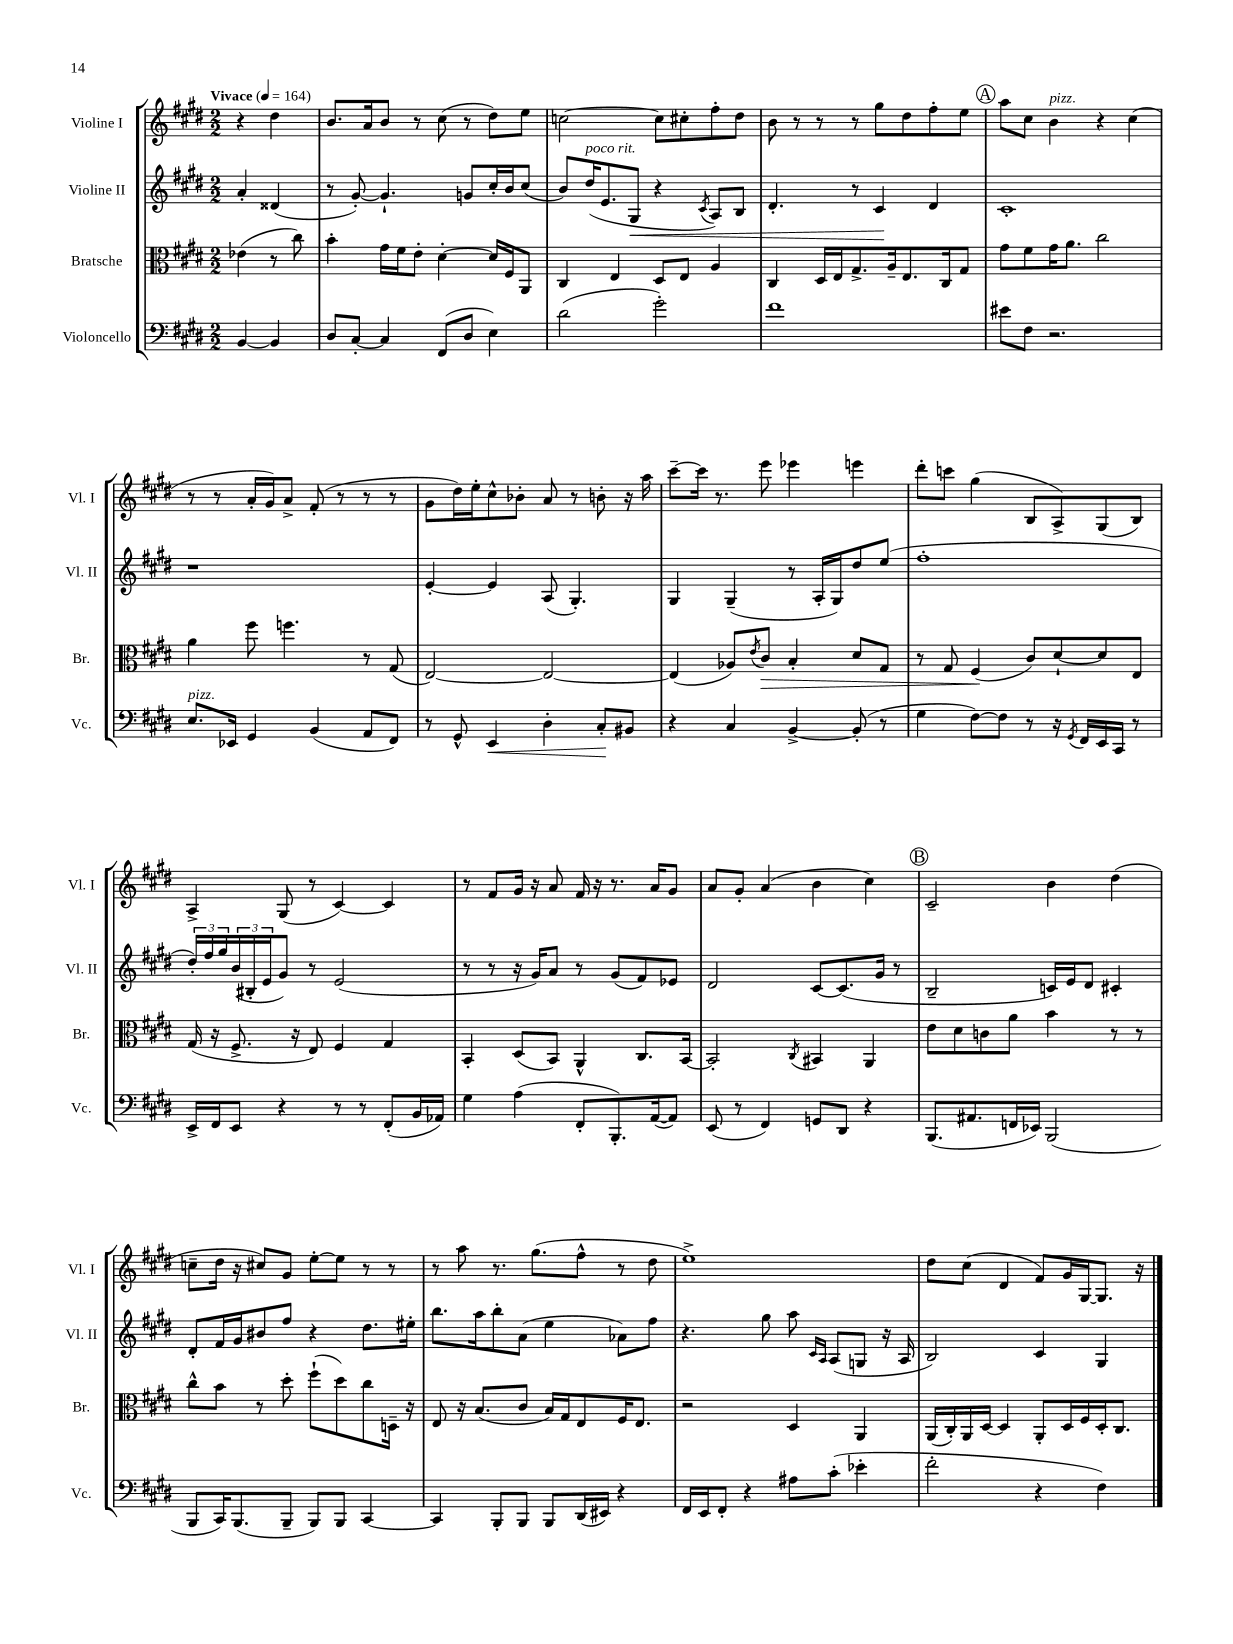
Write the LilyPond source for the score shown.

<<
\new StaffGroup <<
\new Staff = "s0" \with { instrumentName = "Violine I" shortInstrumentName = "Vl. I" } {
    \clef treble \key e \major \numericTimeSignature \time 2/2 \partial 2 \tempo "Vivace" 4 = 164
    r4 dis''4 |
    b'8. a'16 b'8 r8 cis''8( r8 dis''8) e''8 |
    c''2~ c''8 cis''8-. fis''8-. dis''8 |
    b'8 r8 r8 r8 gis''8 dis''8 fis''8-. e''8 |
    \mark \markup { \circle "A" } a''8 cis''8 b'4^\markup { \italic "pizz." } r4 cis''4( |
    r8 r8 a'16-. gis'16) a'8-> fis'8-.( r8 r8 r8 |
    gis'8 dis''16) e''16-. cis''8-^ bes'8-. a'8 r8 b'8-. r16 a''16 |
    cis'''8~-- cis'''16 r8. e'''8 ees'''4 e'''4 |
    dis'''8-. c'''8 gis''4( b8 a8->) gis8( b8) |
    a4-> gis8( r8 cis'4~) cis'4 |
    r8 fis'8 gis'16 r16 a'8 fis'16 r16 r8. a'16 gis'8 |
    a'8 gis'8-. a'4( b'4 cis''4) |
    \mark \markup { \circle "B" } cis'2-- b'4 dis''4( |
    c''8-- dis''16 r16 cis''8) gis'8 e''8~-. e''8 r8 r8 |
    r8 a''8 r8. gis''8.( fis''8-^ r8 dis''8 |
    e''1->) |
    dis''8 cis''8( dis'4 fis'8) gis'16 gis16~ gis8. r16 \bar "|." |
}
\new Staff = "s1" \with { instrumentName = "Violine II" shortInstrumentName = "Vl. II" } {
    \clef treble \key e \major \numericTimeSignature \time 2/2 \partial 2
    a'4-. disis'4( |
    r8 gis'8~-.) gis'4.-! g'8 cis''16-. b'16 cis''8( |
    b'8) dis''16^\markup { \italic "poco rit." }( e'8. gis8\< r4 \acciaccatura { cis'8 } a8) b8 |
    dis'4.-. r8 cis'4\! dis'4 |
    \mark \markup { \circle "A" } cis'1-. |
    r1 |
    e'4~-. e'4 a8( gis4.-.) |
    gis4 gis4--( r8 a16-. gis16) dis''8 e''8( |
    fis''1-. |
    \tuplet 3/2 { dis''16-.) fis''16 gis''16 } \tuplet 3/2 { b'16( bis16-. e'16 } gis'8) r8 e'2( |
    r8 r8 r16 gis'16) a'8 r8 gis'8( fis'8) ees'8 |
    dis'2 cis'8~ cis'8.( gis'16 r8 |
    \mark \markup { \circle "B" } b2-- c'16) e'16 dis'8 cis'4-. |
    dis'8-. fis'16 gis'16 bis'8 fis''8 r4 dis''8. eis''16-. |
    b''8. a''16 b''8-. a'8( e''4 aes'8) fis''8 |
    r4. gis''8 a''8 \grace { cis'16 a16 } a8( g8 r16 a16 |
    b2) cis'4 gis4 \bar "|." |
}
\new Staff = "s2" \with { instrumentName = "Bratsche" shortInstrumentName = "Br." } {
    \clef alto \key e \major \numericTimeSignature \time 2/2 \partial 2
    ees'4( r8 cis''8) |
    b'4-. gis'16 fis'16 e'8-. dis'4~-. dis'16 fis16 a,8 |
    cis4 e4 dis8 e8 a4 |
    cis4 dis16 e16 gis8.-> a16-- e8. cis16 gis8 |
    \mark \markup { \circle "A" } gis'8 fis'8 gis'16 a'8. cis''2 |
    a'4 fis''8 f''4. r8 gis8( |
    e2~) e2~ |
    e4( aes8) \acciaccatura { e'8 } cis'8\> b4-. dis'8 gis8 |
    r8 gis8 fis4\!( cis'8) dis'8~-! dis'8 e8 |
    gis16( r16 fis8.-> r16 e8) fis4 gis4 |
    b,4-. dis8( b,8) a,4-^ cis8. b,16~ |
    b,2-. \acciaccatura { cis8 } bis,4 a,4 |
    \mark \markup { \circle "B" } e'8 dis'8 c'8 a'8 b'4 r8 r8 |
    cis''8-^ b'8 r8 dis''8-. fis''8-!( dis''8) cis''8 d16-- r16 |
    e8 r16 b8.( cis'8 b16) gis16 e8 fis16 e8. |
    r2 dis4 a,4 |
    a,16( cis16-.) a,16 dis16~ dis4 a,8-. dis16 fis16 dis16-. cis8. \bar "|." |
}
\new Staff = "s3" \with { instrumentName = "Violoncello" shortInstrumentName = "Vc." } {
    \clef bass \key e \major \numericTimeSignature \time 2/2 \partial 2
    b,4~ b,4 |
    dis8 cis8~-. cis4 fis,8( dis8 e4) |
    dis'2( gis'2-.) |
    fis'1 |
    \mark \markup { \circle "A" } eis'8 fis8 r2. |
    e8.^\markup { \italic "pizz." } ees,16 gis,4 b,4( a,8 fis,8) |
    r8 gis,8-^ e,4\< dis4-. cis8-.\! bis,8 |
    r4 cis4 b,4~-> b,8-.( r8 |
    gis4 fis8~) fis8 r8 r16 \acciaccatura { gis,8 } fis,16 e,16 cis,16 r8 |
    e,16-> fis,16 e,8 r4 r8 r8 fis,8-.( b,16 aes,16) |
    gis4 a4( fis,8-. b,,8.-.) a,16~( a,8) |
    e,8( r8 fis,4) g,8 dis,8 r4 |
    \mark \markup { \circle "B" } b,,8.( ais,8. f,16 ees,16) b,,2( |
    b,,8 cis,16) b,,8.( b,,8-- b,,8) b,,8 cis,4~ |
    cis,4 b,,8-. b,,8 b,,8 dis,16( eis,16) r4 |
    fis,16 e,16 fis,8-. r4 ais8 cis'8-.( ees'4-. |
    fis'2-. r4 fis4) \bar "|." |
}
>>
>>
\layout { \context { \Score \remove "Bar_number_engraver" } }
